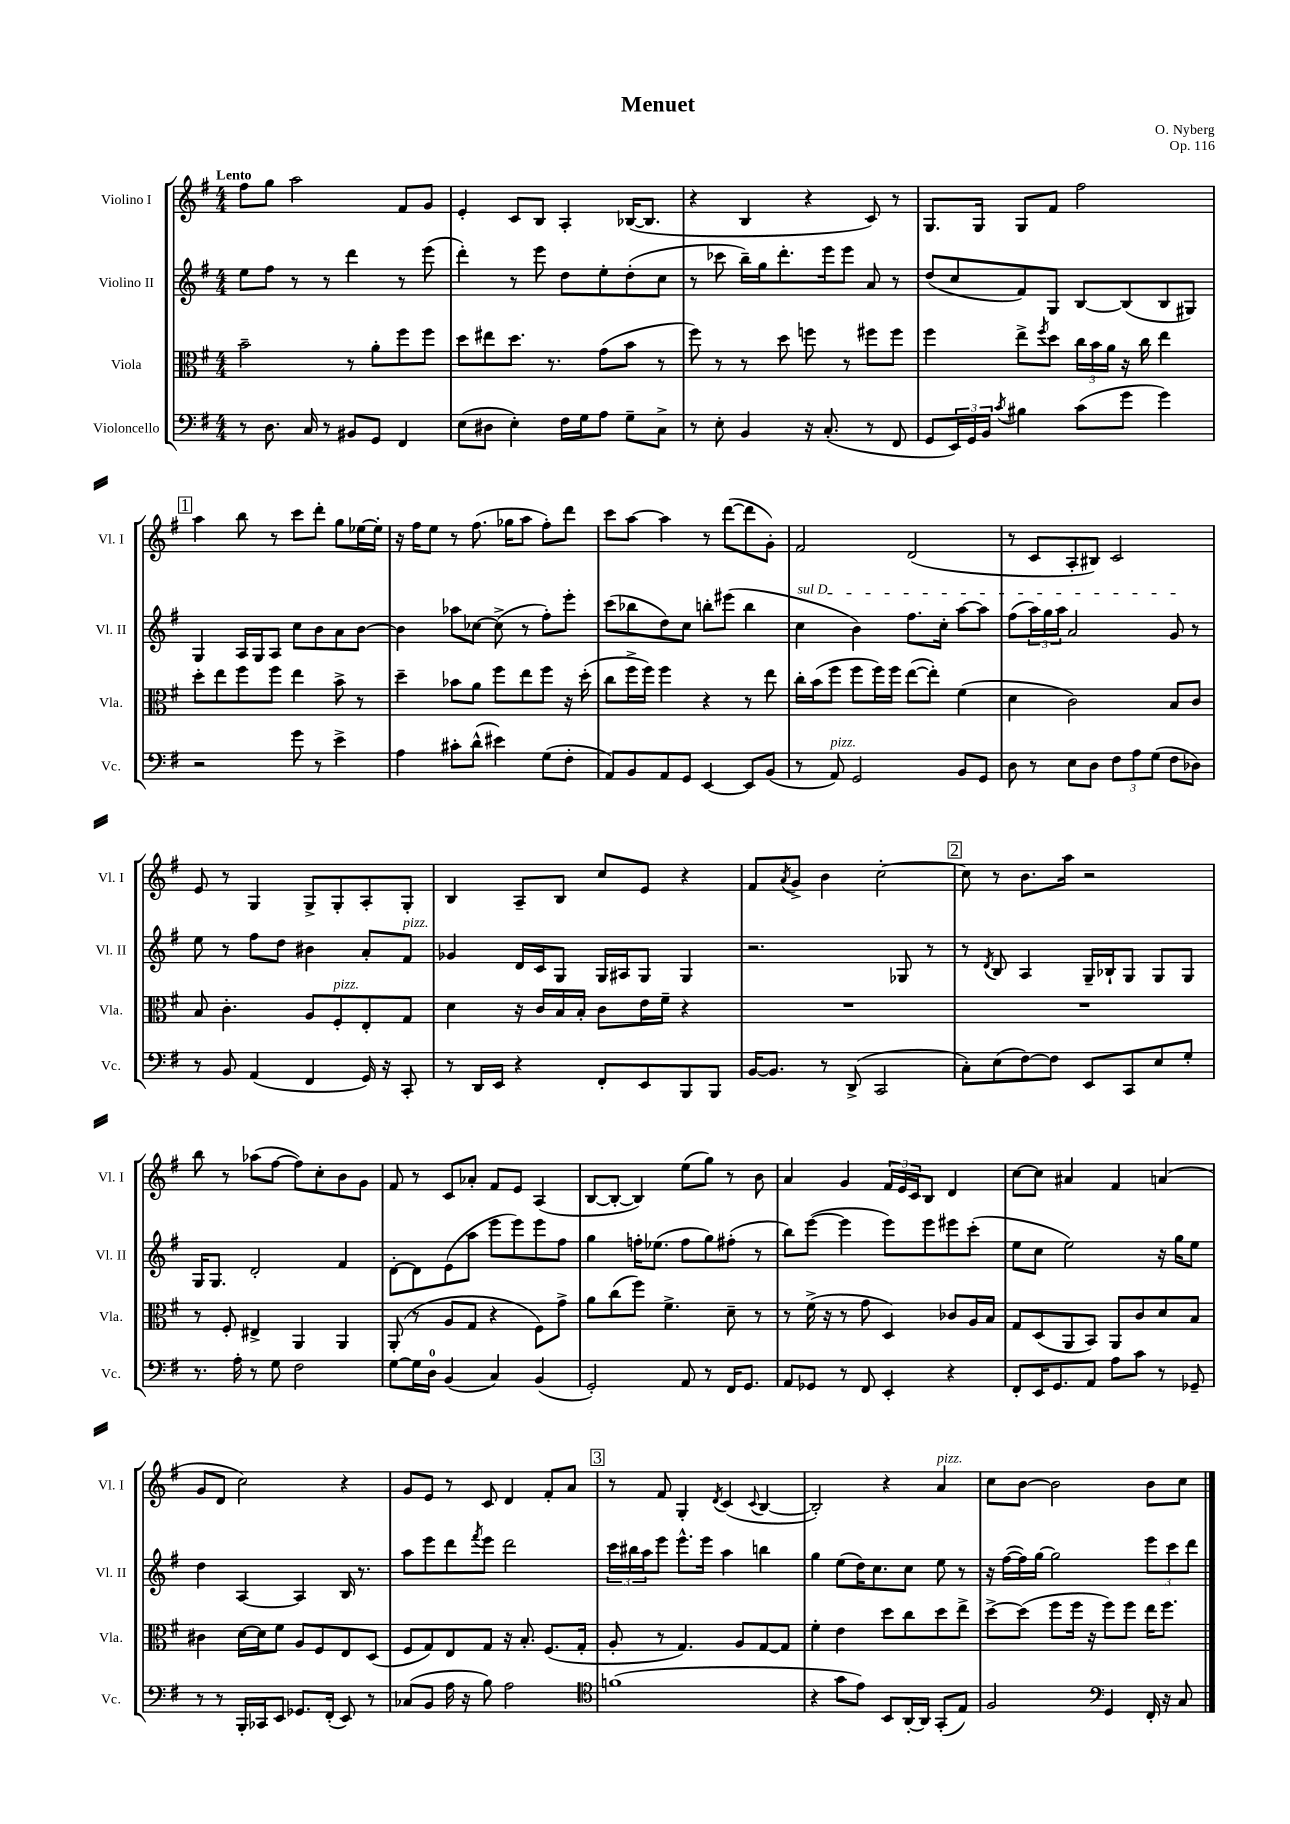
\header { title = "Menuet" composer = "O. Nyberg" opus = "Op. 116" }
<<
\new StaffGroup <<
\new Staff = "s0" \with { instrumentName = "Violino I" shortInstrumentName = "Vl. I" } {
    \clef treble \key g \major \numericTimeSignature \time 4/4 \tempo "Lento"
    fis''8 g''8 a''2 fis'8 g'8 |
    e'4-. c'8 b8 a4-. bes16~( bes8. |
    r4 b4 r4 c'8) r8 |
    g8. g16 g8 fis'8 fis''2 |
    \mark \markup { \box "1" } a''4 b''8 r8 c'''8 d'''8-. g''8 ees''16~ ees''16-. |
    r16 fis''16 e''8 r8 fis''8.( ges''16 a''8 fis''8-.) d'''8 |
    c'''8 a''8~ a''4 r8 d'''8~( d'''8 g'8-.) |
    fis'2 d'2( |
    r8 c'8 a8-. bis8) c'2 |
    e'8 r8 g4 g8-> g8-. a8-. g8-. |
    b4 a8-- b8 c''8 e'8 r4 |
    fis'8 \acciaccatura { a'8 } g'8-> b'4 c''2~-. |
    \mark \markup { \box "2" } c''8 r8 b'8. a''16 r2 |
    b''8 r8 aes''8( fis''8~ fis''8) c''8-. b'8 g'8 |
    fis'8 r8 c'8 aes'8-. fis'8 e'8 a4( |
    b8~ b8~-. b4) e''8( g''8) r8 b'8 |
    a'4 g'4 \tuplet 3/2 { fis'16 e'16 c'16 } b8 d'4 |
    c''8~ c''8 ais'4 fis'4 a'4( |
    g'8 d'8 c''2) r4 |
    g'8 e'8 r8 c'8 d'4 fis'8-. a'8 |
    \mark \markup { \box "3" } r8 fis'8 g4-. \acciaccatura { d'8 } c'4( \appoggiatura { c'8 } b4~ |
    b2-.) r4 a'4^\markup { \italic "pizz." } |
    c''8 b'8~ b'2 b'8 c''8 \bar "|." |
}
\new Staff = "s1" \with { instrumentName = "Violino II" shortInstrumentName = "Vl. II" } {
    \clef treble \key g \major \numericTimeSignature \time 4/4
    e''8 fis''8 r8 r8 d'''4 r8 e'''8( |
    d'''4-.) r8 e'''8 d''8 e''8-. d''8-.( c''8 |
    r8 ces'''8 b''16--) g''16 d'''8.-. e'''16 e'''8 a'8 r8 |
    d''8( c''8 fis'8) g8 b8~ b8( b8 gis8) |
    \mark \markup { \box "1" } g4 a16 g16 a8 c''8 b'8 a'8 b'8~ |
    b'4 aes''8 ces''8~ ces''8->( r8 fis''8-.) e'''8-. |
    c'''8( bes''8 d''8) c''8 b''8-. eis'''8( b''4 |
    \once \override TextSpanner.bound-details.left.text = \markup { \italic "sul D" } c''4\startTextSpan b'4) fis''8. c''16-. a''8~ a''8 |
    fis''8( \tuplet 3/2 { a''16) g''16 a''16 } a'2 g'8\stopTextSpan r8 |
    e''8 r8 fis''8 d''8 bis'4 a'8-. fis'8^\markup { \italic "pizz." } |
    ges'4 d'16 c'16 g8 g16 ais16 g8 g4 |
    r2. ges8 r8 |
    \mark \markup { \box "2" } r8 \acciaccatura { d'8 } b8 a4 g16-- bes16-! g8 g8 g8 |
    g16 g8. d'2-. fis'4 |
    d'8~-. d'8 e'8( a''8 e'''8 e'''8) e'''8 fis''8 |
    g''4 f''16-. ees''8.( f''8 g''8) fis''8-.( r8 |
    b''8) e'''8~( e'''4 e'''8) e'''8 eis'''8 c'''8-.( |
    e''8 c''8 e''2) r16 g''16 e''8 |
    d''4 a4~ a4 b16 r8. |
    a''8 e'''8 d'''8 \acciaccatura { fis'''8 } e'''8 d'''2 |
    \mark \markup { \box "3" } \tuplet 3/2 { c'''16 bis''16 a''16 } e'''8 e'''8.-^ e'''16 a''4 b''4 |
    g''4 e''8( d''16) c''8. c''8 e''8 r8 |
    r16 fis''16~( fis''16) g''16~ g''2 \tuplet 3/2 { e'''8 c'''8 d'''8 } \bar "|." |
}
\new Staff = "s2" \with { instrumentName = "Viola" shortInstrumentName = "Vla." } {
    \clef alto \key g \major \numericTimeSignature \time 4/4
    b'2-- r8 a'8-. fis''8 fis''8 |
    d''8 eis''8 d''8. r8. g'8( b'8 r8 |
    fis''8) r8 r8 d''8 f''8 r8 fis''8 fis''8 |
    fis''4 e''8-> \acciaccatura { fis''8 } d''8 \tuplet 3/2 { c''16 b'16 a'16 } r16 c''16 e''4 |
    \mark \markup { \box "1" } d''8-. e''8 fis''8 fis''8 e''4 b'8-> r8 |
    d''4-- bes'8 a'8 fis''8 e''8 fis''8 r16 d''16-.( |
    c''8 fis''16-> fis''16) fis''4 r4 r8 e''8 |
    c''16-. b'16( fis''8 fis''8 fis''16) fis''16 e''8~( e''8-.) fis'4( |
    d'4 c'2) b8 c'8 |
    b8 c'4.-. a8 fis8-.^\markup { \italic "pizz." } e8-. g8 |
    d'4 r16 c'16 b16 b16-. c'8 e'16 fis'16-- r4 |
    R1 |
    \mark \markup { \box "2" } R1 |
    r8 fis8-. eis4-> a,4 a,4 |
    a,8-.( r8 a8 g8 r4 fis8) g'8-> |
    a'8 c''8( fis''8) fis'4.-> d'8-- r8 |
    r8 fis'16->( r16 r8 g'8 d4) ces'8 a16 b16 |
    g8 d8( a,8 b,8) a,8 c'8 d'8 b8 |
    cis'4 d'16~ d'16 fis'8 a8 fis8 e8 d8( |
    fis8 g8) e8 g8 r16 b8.-. fis8.( g16-. |
    \mark \markup { \box "3" } a8-. r8 g4.) a8 g8~ g8 |
    fis'4-. e'4 d''8 c''8 d''8 e''8-> |
    d''8~-> d''8( fis''8 fis''16 r16 fis''8) fis''8 e''16 fis''8. \bar "|." |
}
\new Staff = "s3" \with { instrumentName = "Violoncello" shortInstrumentName = "Vc." } {
    \clef bass \key g \major \numericTimeSignature \time 4/4
    r8 d8. c16 r8 bis,8 g,8 fis,4 |
    e8( dis8 e4-.) fis16 g16 a8 g8-- c8-> |
    r8 e8-. b,4 r16 c8.-.( r8 fis,8 |
    g,8 \tuplet 3/2 { e,16) g,16 b,16 } \acciaccatura { c'8 } bis4 c'8( g'8 g'4) |
    \mark \markup { \box "1" } r2 g'8 r8 e'4-> |
    a4 cis'8-. d'8-^( eis'4) g8( fis8-. |
    a,8) b,8 a,8 g,8 e,4~ e,8 b,8( |
    r8 a,8^\markup { \italic "pizz." }) g,2 b,8 g,8 |
    d8 r8 e8 d8 \tuplet 3/2 { fis8 a8 g8( } fis8 des8) |
    r8 b,8 a,4( fis,4 g,16) r16 c,8-. |
    r8 d,16 e,16 r4 fis,8-. e,8 b,,8 b,,8 |
    b,16~ b,8. r8 d,8->( c,2 |
    \mark \markup { \box "2" } c8-.) e8( fis8~) fis8 e,8 c,8 e8 g8-. |
    r8. a16-. r8 g8 fis2 |
    g8~ g16 d16-0 b,4( c4) b,4( |
    g,2-.) a,8 r8 fis,16 g,8. |
    a,8 ges,8 r8 fis,8 e,4-. r4 |
    fis,8-. e,16 g,8. a,8 a8 c'8 r8 ges,8-- |
    r8 r8 b,,16-. ces,16 e,8 ges,8. fis,16-.( e,8) r8 |
    ces8( b,8 a16 r16 b8) a2 |
    \mark \markup { \box "3" } \clef tenor f'1( |
    r4 g'8 e'8) b,8 a,16~-. a,16 g,8-.( e8) |
    fis2 \clef bass g,4 fis,16-. r16 c8 \bar "|." |
}
>>
>>
\layout { \context { \Score \remove "Bar_number_engraver" } }
